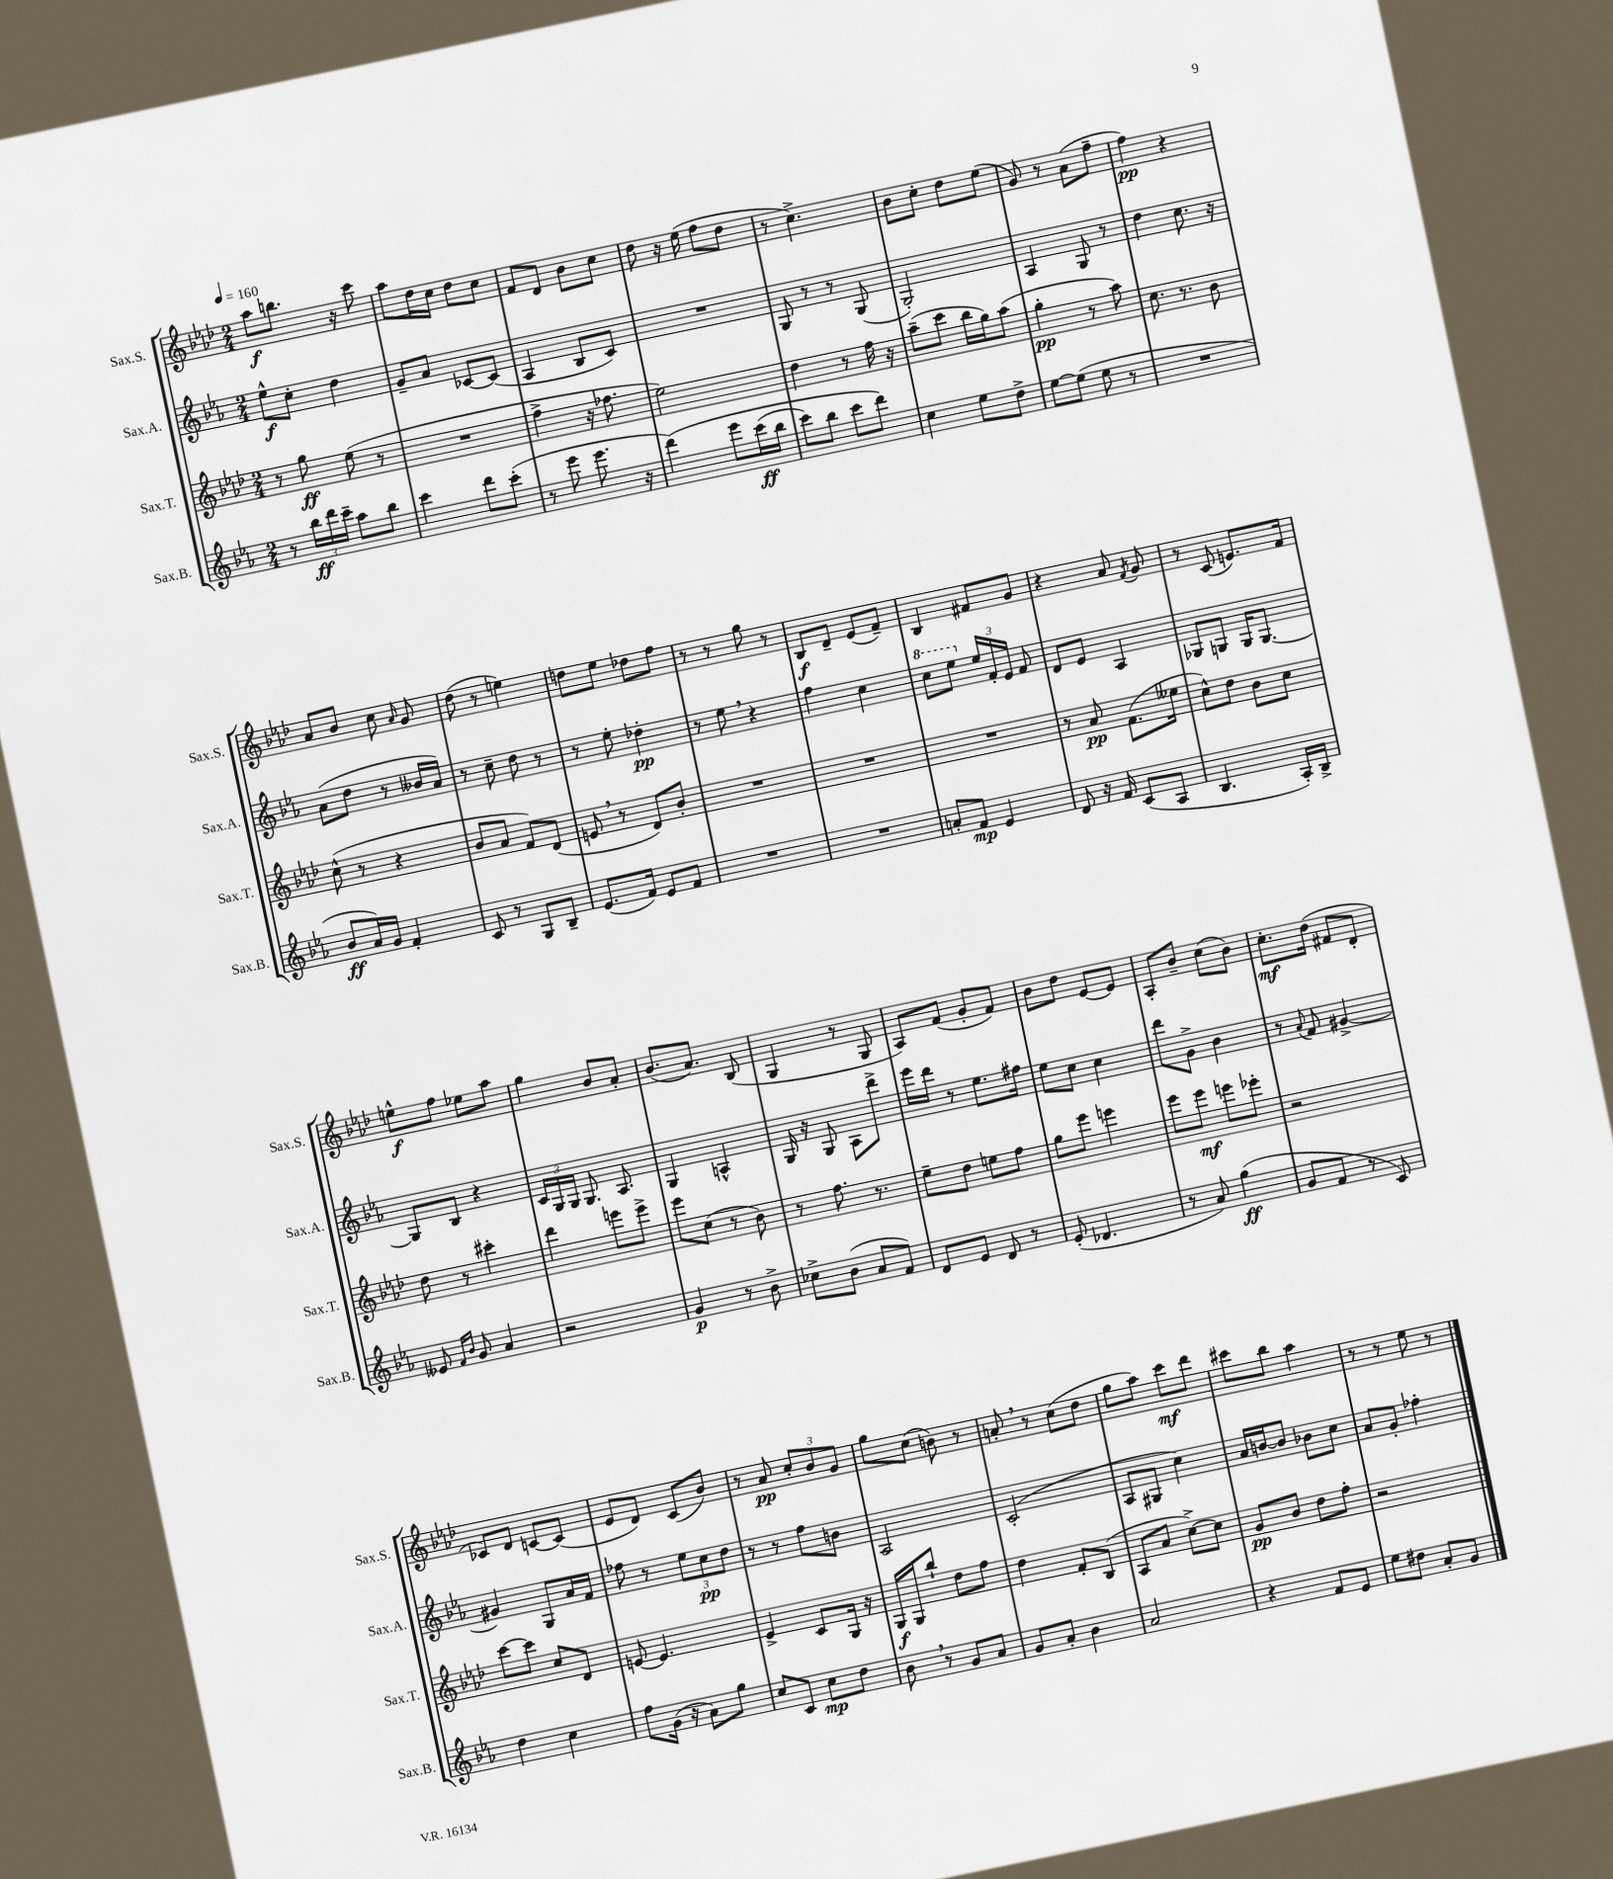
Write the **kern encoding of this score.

**kern	**dynam	**kern	**dynam	**kern	**dynam	**kern	**dynam
*part4	*part4	*part3	*part3	*part2	*part2	*part1	*part1
*staff4	*staff4	*staff3	*staff3	*staff2	*staff2	*staff1	*staff1
*I"Sax.B.	*	*I"Sax.T.	*	*I"Sax.A.	*	*I"Sax.S.	*
*I'Sax.B.	*	*I'Sax.T.	*	*I'Sax.A.	*	*I'Sax.S.	*
*clefG2	*	*clefG2	*	*clefG2	*	*clefG2	*
*k[b-e-a-]	*	*k[b-e-a-d-]	*	*k[b-e-a-]	*	*k[b-e-a-d-]	*
*M2/4	*	*M2/4	*	*M2/4	*	*M2/4	*
*MM160	*	*MM160	*	*MM160	*	*MM160	*
=1	=1	=1	=1	=1	=1	=1	=1
8r	.	8r	.	8ee-^^\L	f	8aa-\L	f
24bb-\LL	ff	8gg\	ff	8cc'\J	.	8.bbn\J	.
24ddd\	.	.	.	.	.	.	.
24ccc~\JJ	.	.	.	.	.	.	.
8aa-\L	.	(8ee-\	.	4dd\	.	.	.
.	.	.	.	.	.	16r	.
8bb-\J	.	8r	.	.	.	8ccc\	.
=2	=2	=2	=2	=2	=2	=2	=2
4ccc\	.	2r	.	8g~/L	.	8aa-\L	.
.	.	.	.	8a-/J	.	16dd-\L	.
.	.	.	.	.	.	16cc\JJ	.
8ddd\L	.	.	.	[8c-X/L	.	8dd-\L	.
(8ccc'\J	.	.	.	(8c-/J]	.	8cc\J	.
=3	=3	=3	=3	=3	=3	=3	=3
8r	.	4ff^\	.	4A-/	.	8f/L	.
8eee-\	.	.	.	.	.	8d-/J	.
8.eee-\	.	16r	.	8B-/L	.	8b-\L	.
.	.	8.ff-X\	.	.	.	.	.
.	.	.	.	8c/J)	.	8cc\J	.
16r	.	.	.	.	.	.	.
=4	=4	=4	=4	=4	=4	=4	=4
(4ddd\)	.	2ee-\)	.	2r	.	8dd-\	.
.	.	.	.	.	.	16r	.
.	.	.	.	.	.	(16ee-\	.
8eee-\L	.	.	.	.	.	8ff\L	.
(16ccc\L	ff	.	.	.	.	8dd-\J	.
16bb-\JJ	.	.	.	.	.	.	.
=5	=5	=5	=5	=5	=5	=5	=5
8ccc\L)	.	4dd-\	.	8G/	.	8r	.
8bb-\J	.	.	.	8r	.	4.cc^\)	.
8ccc\L	.	8r	.	8r	.	.	.
8ddd\J)	.	16ff\	.	(8G/	.	.	.
.	.	16r	.	.	.	.	.
=6	=6	=6	=6	=6	=6	=6	=6
4cc\	.	(8aa-~\L	.	2G'/)	.	8b-\L	.
.	.	8ccc\J	.	.	.	8cc'\J	.
8ee-\L	.	16bb-\LL	.	.	.	8dd-\L	.
.	.	16gg\J)	.	.	.	.	.
8dd^\J	.	(8aa-\J	.	.	.	(8ee-\J	.
=7	=7	=7	=7	=7	=7	=7	=7
[8ee-\L	.	4gg'\	pp	4A-/	.	8g/)	.
(8ee-\J]	.	.	.	.	.	8r	.
8ee-\	.	8r	.	8G/	.	(8a-\L	.
8r	.	8aa-\)	.	8r	.	8ff~\J	.
=8	=8	=8	=8	=8	=8	=8	=8
2r	.	8.cc\	.	4dd\	.	4ff\)	pp
.	.	8.r	.	.	.	.	.
.	.	.	.	8.cc\	.	4r	.
.	.	8b-\	.	.	.	.	.
.	.	.	.	16r	.	.	.
!!LO:LB:g=z
=9	=9	=9	=9	=9	=9	=9	=9
8b-/L	ff	(8cc^^\	.	(8a-\L	.	8a-/L	.
16a-/L)	.	8r	.	8dd\J	.	8b-/J	.
16g/JJ	.	.	.	.	.	.	.
4f'/	.	4r	.	8r	.	8cc\	.
.	.	.	.	.	.	16qqa-/	.
.	.	.	.	16b--X/LL	.	8g/	.
.	.	.	.	16a-/JJ)	.	.	.
=10	=10	=10	=10	=10	=10	=10	=10
8c/	.	8b-/L	.	8r	.	(8dd-\	.
8r	.	8a-/J	.	8cc~\	.	8r	.
8G/L	.	8f/L)	.	8dd\	.	4een\)	.
8B-~/J	.	(8d-/J	.	8r	.	.	.
=11	=11	=11	=11	=11	=11	=11	=11
(8.e-/L	.	8en,/	.	8r	.	8ddn\L	.
.	.	8r	.	8ee-'\	.	8ee-\J	.
16f/Jk)	.	.	.	.	.	.	.
8e-/L	.	8d-/L)	.	4dd-X'\	pp	8dd-X\L	.
8f/J	.	8b-'/J	.	.	.	8ff\J	.
=12	=12	=12	=12	=12	=12	=12	=12
2r	.	2r	.	8r	.	8r	.
.	.	.	.	8ee-,\	.	8r	.
.	.	.	.	4r	.	8gg\	.
.	.	.	.	.	.	8r	.
=13	=13	=13	=13	=13	=13	=13	=13
2r	.	2r	.	4ff\	.	8B-/L	f
.	.	.	.	.	.	8d-~/J	.
.	.	.	.	4cc\	.	(8e-/L	.
.	.	.	.	.	.	8f~/J)	.
=14	=14	=14	=14	=14	=14	=14	=14
*	*	*	*	*8va	*	*	*
8an'/L	.	2r	.	8ccc\L	.	4B-/	.
8f/J	mp	.	.	8eee-\J	.	.	.
*	*	*	*	*X8va	*	*	*
4e-/	.	.	.	24ee-/LL	.	8f#X/L	.
.	.	.	.	24f'/	.	.	.
.	.	.	.	24e-/JJ	.	.	.
.	.	.	.	8f/	.	8g/J	.
=15	=15	=15	=15	=15	=15	=15	=15
8d/	.	8r	.	8d/L	.	4r	.
16r	.	8a-/	pp	8e-/J	.	.	.
16f/	.	.	.	.	.	.	.
(8c/L	.	(8.f\L	.	4A-/	.	8a-/	.
.	.	.	.	.	.	8qf/	.
8A-/J	.	.	.	.	.	8g/	.
.	.	16ee--X\Jk	.	.	.	.	.
=16	=16	=16	=16	=16	=16	=16	=16
4.B-/	.	8cc^^\L)	.	8G-X/L	.	8r	.
.	.	8dd-\J	.	8Gn/J	.	(8c/	.
.	.	8b-\L	.	16G/KL	.	8.en/L)	.
.	.	.	.	[8.G/J	.	.	.
16A-'/LL)	.	8cc\J	.	.	.	.	.
16B-^/JJ	.	.	.	.	.	16f/Jk	.
!!LO:LB:g=z
=17	=17	=17	=17	=17	=17	=17	=17
8e--X/	.	8dd-\	.	8G/L]	.	8een^^\L	f
16qqf/LL	.	.	.	.	.	.	.
16qqb-/JJ	.	.	.	.	.	.	.
8g/	.	8r	.	8B-/J	.	8ff\J	.
4a-/	.	4ccc#X'\	.	4r	.	8ee-X\L	.
.	.	.	.	.	.	8aa-\J	.
=18	=18	=18	=18	=18	=18	=18	=18
2r	.	4ddd-\	.	24c/LL	.	4gg\	.
.	.	.	.	24G/	.	.	.
.	.	.	.	24G/JJ	.	.	.
.	.	.	.	8.G/	.	.	.
.	.	8eeen\L	.	.	.	8b-/L	.
.	.	.	.	8.A-/	.	.	.
.	.	8eee^\J	.	.	.	8a-'/J	.
=19	=19	=19	=19	=19	=19	=19	=19
4g/	p	8eee-\L	.	4G/	.	(8.b-/L	.
.	.	(8cc\J	.	.	.	.	.
.	.	.	.	.	.	8.a-/J)	.
8r	.	8r	.	4An^^/	.	.	.
8b-^\	.	8b-\)	.	.	.	(8B-/	.
=20	=20	=20	=20	=20	=20	=20	=20
8cc-X^\L	.	8r	.	16G/	.	4G/	.
.	.	.	.	16r	.	.	.
(8b-\J	.	8.ff\	.	8G/	.	.	.
8a-/L	.	.	.	8A-\L	.	8r	.
.	.	8.r	.	.	.	.	.
8f/J)	.	.	.	8ddd^\J	.	8G/	.
=21	=21	=21	=21	=21	=21	=21	=21
8d/L	.	8ee-~\L	.	16eee-\LL	.	8A-/L)	.
.	.	.	.	16ddd\JJ	.	.	.
8e-/J	.	8dd-\J	.	8r	.	(8f/J	.
8d/	.	8een\L	.	8.ee-\L	.	8g'/L	.
8r	.	8ff\J	.	.	.	8f/J)	.
.	.	.	.	16ff#X\Jk	.	.	.
=22	=22	=22	=22	=22	=22	=22	=22
(8e-'/	.	8gg\L	.	8ee-\L	.	8b-\L	.
4.d-X/	.	8eee-\J	.	8cc\J	.	8dd-\J	.
.	.	4eeen\	.	4cc\	.	[8e-/L	.
.	.	.	.	.	.	8e-/J]	.
=23	=23	=23	=23	=23	=23	=23	=23
8r	.	8eee-\L	.	8ddd\L	.	8A-'/L	.
8a-/)	.	8eee-\J	mf	8g^\J	.	8b-~/J	.
(4gg\	ff	8eeen\L	.	4b-\	.	(8cc\L	.
.	.	8eee-X'\J	.	.	.	8b-\J)	.
=24	=24	=24	=24	=24	=24	=24	=24
8g/L	.	2r	.	8r	.	8.cc'\L	mf
.	.	.	.	8qqa-/	.	.	.
8f/J	.	.	.	8f/	.	.	.
.	.	.	.	.	.	(16dd-\Jk	.
8r	.	.	.	[4g#X^/	.	8f#X/L	.
8c/)	.	.	.	.	.	8d-'/J	.
!!LO:LB:g=z
=25	=25	=25	=25	=25	=25	=25	=25
4dd\	.	[8ccc\L	.	4g#X/]	.	8c-X/L)	.
.	.	8ccc\J]	.	.	.	8d-/J	.
4cc\	.	8cc/L	.	8G/L	.	[8cn/L	.
.	.	8d-/J	.	16a-/L	.	(8c/J]	.
.	.	.	.	16f/JJ	.	.	.
=26	=26	=26	=26	=26	=26	=26	=26
8ff\L	.	[8en/	.	8ff-X\	.	8e-/L	.
(16g\Jk	.	4.e/]	.	8r	.	8d-/J)	.
16r	.	.	.	.	.	.	.
8a-\L)	.	.	.	12ee-\L	.	(8c/L	.
.	.	.	.	12cc\	pp	.	.
8gg\J	.	.	.	.	.	8b-/J)	.
.	.	.	.	12dd\J	.	.	.
=27	=27	=27	=27	=27	=27	=27	=27
8cc/L	.	4e-^/	.	8r	.	8r	.
8c/J	.	.	.	8r	.	8a-/	pp
8cc\L	mp	8c/L	.	8ff\L	.	12cc'/L	.
.	.	.	.	.	.	12b-/	.
8dd\J	.	16G/Jk	.	8bn\J	.	.	.
.	.	.	.	.	.	12g/J	.
.	.	16r	.	.	.	.	.
=28	=28	=28	=28	=28	=28	=28	=28
8b-,\	.	16G/LL	f	2A-/	.	8gg\L	.
.	.	16G/J	.	.	.	.	.
8r	.	8bb-`/J	.	.	.	(8cc\J	.
8g/L	.	8dd-\L	.	.	.	8bn\)	.
8a-/J	.	8ff\J	.	.	.	8r	.
=29	=29	=29	=29	=29	=29	=29	=29
8g/L	.	4dd-\	.	(2c'/	.	8an',/	.
8a-'/J	.	.	.	.	.	8r	.
4b-\	.	8f'/L	.	.	.	(8cc\L	.
.	.	(8B-/J	.	.	.	8dd-\J	.
=30	=30	=30	=30	=30	=30	=30	=30
2a-/	.	8A-/L	.	8A-/L	.	8gg\L	.
.	.	8a-/J	.	8G#X/J	.	8aa-\J)	.
.	.	[8cc^\L)	.	4cc\)	.	8ccc\L	mf
.	.	8cc\J]	.	.	.	8ddd-\J	.
=31	=31	=31	=31	=31	=31	=31	=31
4r	.	8g/L	pp	16a-/LL	.	8ccc#X\L	.
.	.	.	.	[16bn/J	.	.	.
.	.	8b-/J	.	8b/J]	.	8bb-\J	.
8f/L	.	8dd-\L	.	8b-X\L	.	4aa-\	.
8e-/J	.	8ff'\J	.	8cc\J	.	.	.
=32	=32	=32	=32	=32	=32	=32	=32
8ee-\L	.	2r	.	8a-/L	.	8r	.
8dd#X\J	.	.	.	8g'/J	.	8r	.
8a-'/L	.	.	.	4ff-X'\	.	8ee-\	.
8g/J	.	.	.	.	.	8r	.
==	==	==	==	==	==	==	==
*-	*-	*-	*-	*-	*-	*-	*-
